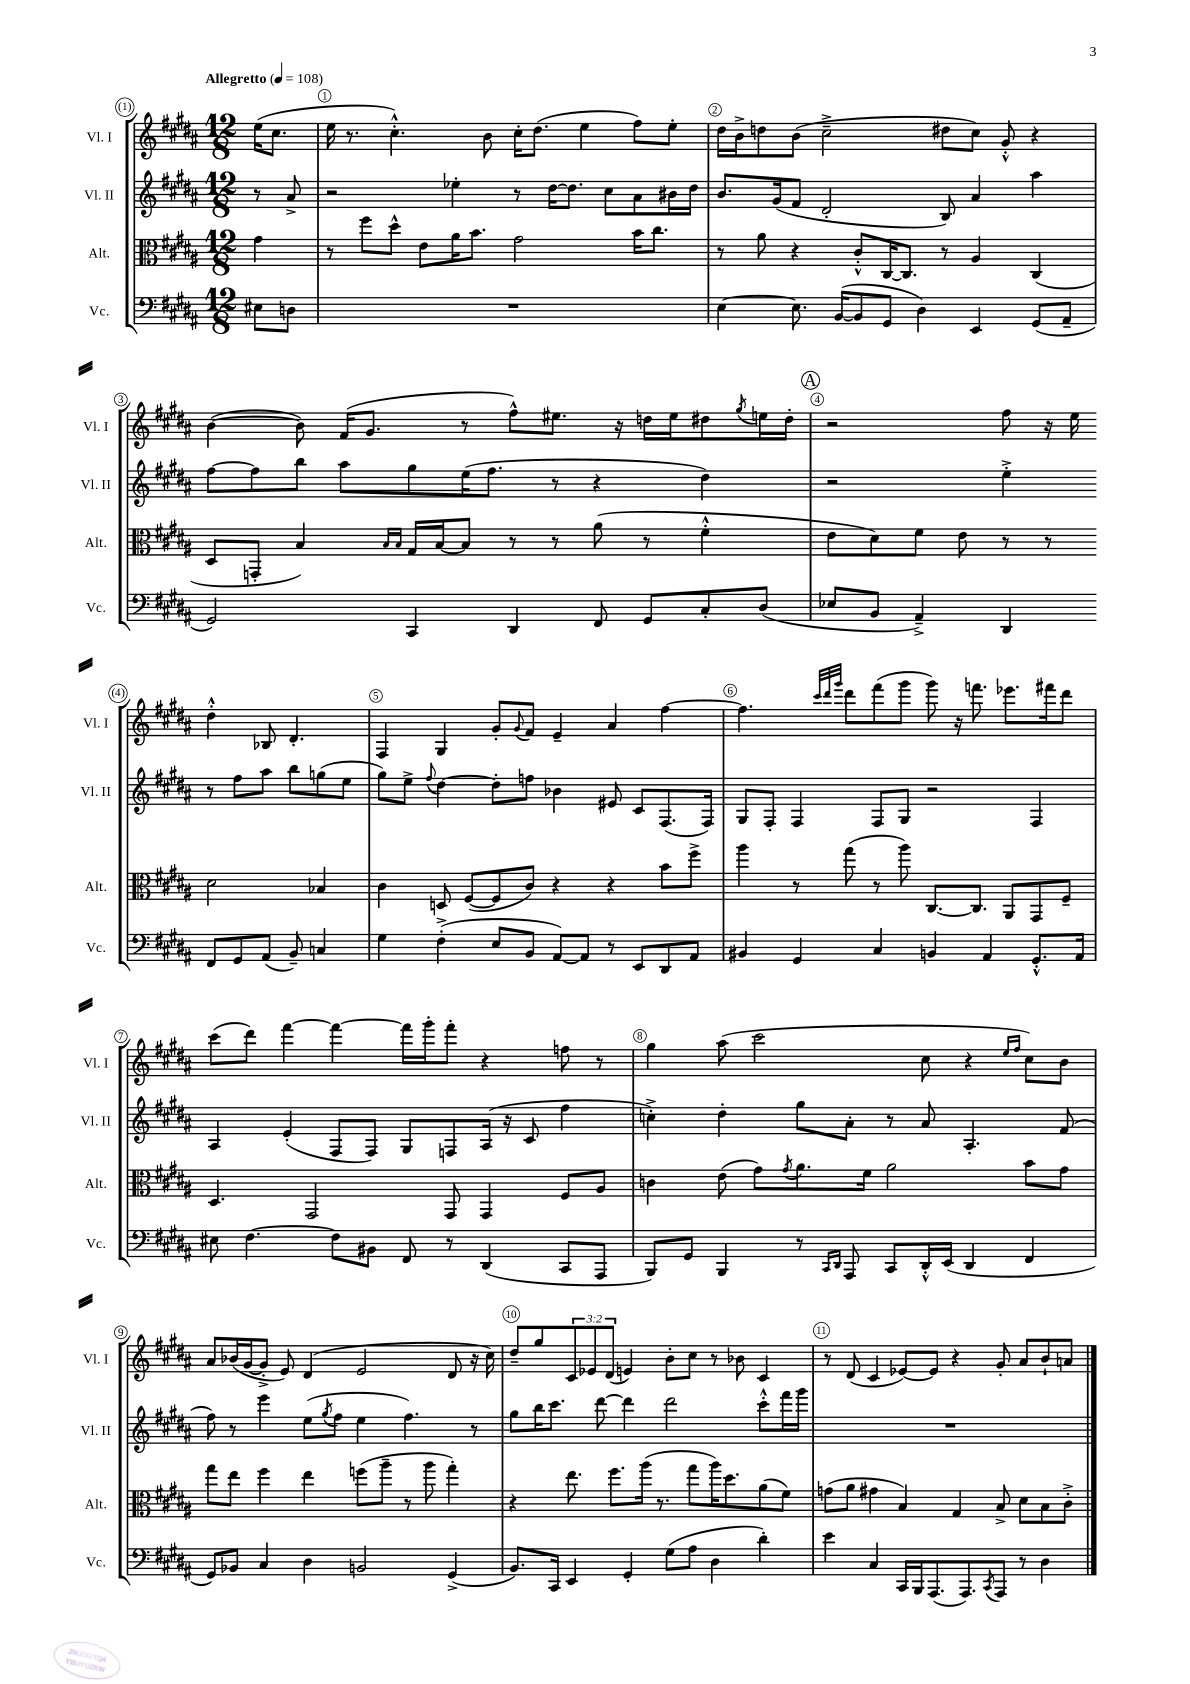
<<
\new StaffGroup <<
\new Staff = "s0" \with { instrumentName = "Vl. I" shortInstrumentName = "Vl. I" } {
    \clef treble \key b \major \numericTimeSignature \time 12/8 \override Staff.TupletNumber.text = #tuplet-number::calc-fraction-text \partial 4 \tempo "Allegretto" 4 = 108
    e''16( cis''8. |
    e''16 r8. cis''4.-.-^) b'8 cis''16-. dis''8.( e''4 fis''8) e''8-. |
    dis''16 b'16-> d''8 b'8( cis''2---> dis''8 cis''8) gis'8-.-^ r4 |
    b'4~( b'8) fis'16( gis'8. r8 fis''8-^) eis''8. r16 d''16 eis''16 dis''8 \acciaccatura { gis''8 } e''16 dis''16-. |
    \mark \markup { \circle "A" } r2 fis''8 r16 e''16 dis''4-.-^ bes8 dis'4.-. |
    fis4 gis4 gis'8-. \appoggiatura { gis'8 } fis'8 e'4-- ais'4 fis''4~ |
    fis''4. \grace { cis'''32 dis'''32 gis'''32 } dis'''8 fis'''8( gis'''8 gis'''8) r16 f'''8. ees'''8. fis'''16 dis'''8 |
    cis'''8( dis'''8) fis'''4~ fis'''4~ fis'''16 gis'''16-. fis'''8-. r4 f''8 r8 |
    gis''4 ais''8( cis'''2 cis''8 r4 \grace { e''16 fis''16 } cis''8) b'8 |
    ais'8 bes'16( gis'16~ gis'8-.-> e'8) dis'4( e'2 dis'8 r16 cis''16) |
    dis''8-- gis''8 \tuplet 3/2 { cis'8 ees'8 dis'8( } e'4) b'8-. cis''8 r8 bes'8 cis'4 |
    r8 dis'8( cis'4 ees'8~) ees'8 r4 gis'8-. ais'8 b'8-! a'8 \bar "|." |
}
\new Staff = "s1" \with { instrumentName = "Vl. II" shortInstrumentName = "Vl. II" } {
    \clef treble \key b \major \numericTimeSignature \time 12/8 \partial 4
    r8 ais'8-> |
    r2 ees''4-. r8 dis''16~ dis''8. cis''8 ais'8 bis'16 dis''16 |
    b'8. gis'16( fis'8 dis'2-. b8) ais'4 ais''4 |
    fis''8~ fis''8 b''8 ais''8 gis''8 e''16( fis''8. r8 r4 dis''4) |
    \mark \markup { \circle "A" } r2 e''4-.-> r8 fis''8 ais''8 b''8 g''8( e''8 |
    gis''8) e''8-> \appoggiatura { fis''8 } dis''4~ dis''8-. f''8 bes'4 eis'8 cis'8 fis8.( fis16) |
    gis8 fis8-. fis4 fis8 gis8 r2 fis4 |
    ais4 e'4-.( fis8 fis8) gis8 f8 ais16( r16 cis'8 fis''4 |
    c''4-.->) dis''4-. gis''8 ais'8-. r8 ais'8 ais4.-. fis'8( |
    fis''8) r8 e'''4 e''8( \acciaccatura { gis''8 } fis''8 e''4 fis''4.) r8 |
    gis''8 b''16 cis'''8. dis'''8~ dis'''4 dis'''2 cis'''8-.-^ fis'''16 gis'''16 |
    R1. \bar "|." |
}
\new Staff = "s2" \with { instrumentName = "Alt." shortInstrumentName = "Alt." } {
    \clef alto \key b \major \numericTimeSignature \time 12/8 \partial 4
    gis'4 |
    r8 fis''8 dis''8-^ e'8 ais'16 b'8. gis'2 b'16 cis''8. |
    r8 ais'8 r4 cis'8-.-^ cis16~ cis8. r8 ais4 cis4( |
    dis8 g,8-. b4) \grace { b16 b16 } gis16 b16~ b8 r8 r8 ais'8( r8 fis'4-.-^ |
    \mark \markup { \circle "A" } e'8 dis'8) fis'8 e'8 r8 r8 dis'2 bes4 |
    cis'4 d8 fis8~( fis8 cis'8) r4 r4 b'8 fis''8-> |
    ais''4 r8 gis''8( r8 ais''8) cis8.~ cis8. ais,8 gis,8 fis8-- |
    dis4. gis,2 gis,8 gis,4 fis8 ais8 |
    c'4 e'8( gis'8) \acciaccatura { gis'8 } ais'8. fis'16 ais'2 b'8 gis'8 |
    gis''8 e''8 fis''4 e''4 f''8( ais''8-- r8 ais''8 gis''4-.) |
    r4 e''8. fis''8. ais''16( r8. gis''8 ais''16) dis''8. ais'8( fis'8) |
    g'8( ais'8 gis'4 b4) gis4 b8-> dis'8 b8 cis'8-.-> \bar "|." |
}
\new Staff = "s3" \with { instrumentName = "Vc." shortInstrumentName = "Vc." } {
    \clef bass \key b \major \numericTimeSignature \time 12/8 \partial 4
    eis8 d8 |
    R1. |
    e4~ e8. b,16~( b,8 gis,8 dis4) e,4 gis,8( ais,8-- |
    gis,2) cis,4 dis,4 fis,8 gis,8 cis8-. dis8( |
    \mark \markup { \circle "A" } ees8 b,8 ais,4--->) dis,4 fis,8 gis,8 ais,8( b,8--) c4 |
    gis4 fis4-.->( e8 b,8 ais,8~) ais,8 r8 e,8 dis,8 ais,8 |
    bis,4 gis,4 cis4 b,4 ais,4 gis,8.-.-^ ais,16 |
    eis8 fis4.~ fis8 bis,8 fis,8 r8 dis,4( cis,8 ais,,8 |
    b,,8) gis,8 b,,4 r8 \grace { cis,16 dis,16 } ais,,8 cis,8 dis,16-.-^ e,16( dis,4 fis,4 |
    gis,8) bes,8 cis4 dis4 b,2 gis,4->( |
    b,8.) cis,16 e,4 gis,4-. gis8( ais8 dis4 dis'4-.) |
    e'4 cis4 cis,16 b,,16 ais,,8.( ais,,8.) \acciaccatura { cis,8 } ais,,8 r8 dis4 \bar "|." |
}
>>
>>
\layout { \context { \Score \override BarNumber.break-visibility = ##(#f #t #t) barNumberVisibility = #all-bar-numbers-visible \override BarNumber.stencil = #(make-stencil-circler 0.1 0.3 ly:text-interface::print) } }
